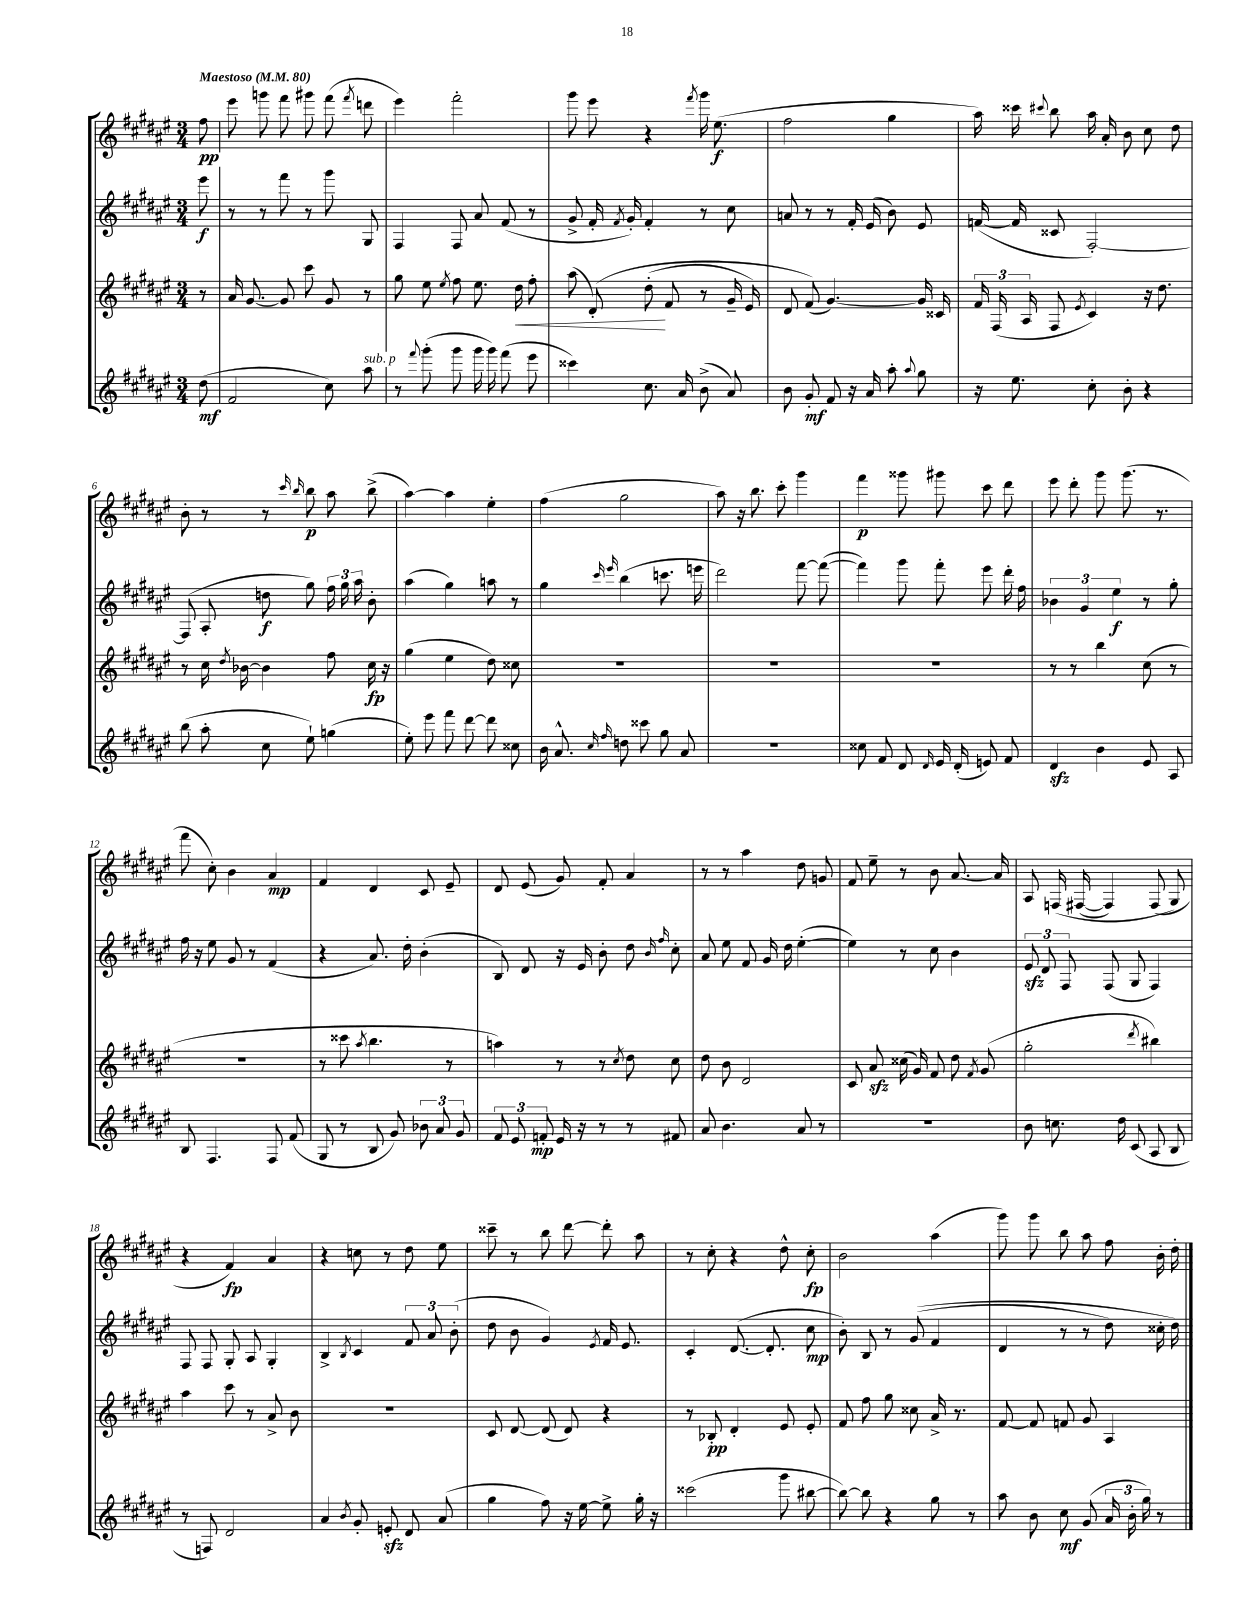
<<
\new StaffGroup <<
\new Staff = "s0" {
    \clef treble \key fis \major \numericTimeSignature \time 3/4 \partial 8 \tempo "Maestoso" 4 = 80
    \autoBeamOff fis''8\pp |
    eis'''8 g'''8 fis'''8 gis'''8 fis'''8( \acciaccatura { fis'''8 } d'''8 |
    eis'''4) fis'''2-. |
    gis'''8 eis'''8 r4 \acciaccatura { fis'''8 } gis'''16 eis''8.\f( |
    fis''2 gis''4 |
    ais''16) cisis'''16 \appoggiatura { cis'''8 } b''8 ais''16 ais'16-. b'8 cis''8 dis''8 |
    b'8-. r8 r8 \grace { cis'''16 b''16 } b''8\p ais''8 b''8->( |
    ais''4~) ais''4 eis''4-. |
    fis''4( gis''2 |
    ais''8) r16 b''8. cis'''8-. gis'''4 |
    fis'''4\p gisis'''8 gis'''8 cis'''8 dis'''8 |
    eis'''8 dis'''8-. gis'''8 gis'''8.( r8. |
    fis'''8 cis''8-.) b'4 ais'4\mp |
    fis'4 dis'4 cis'8 eis'8-- |
    dis'8 eis'8( gis'8) fis'8-. ais'4 |
    r8 r8 ais''4 dis''8 g'8 |
    fis'8 eis''8-- r8 b'8 ais'8.~ ais'16 |
    ais8 f16\( fis16~( fis4) fis8( gis8\) |
    r4 fis'4\fp) ais'4 |
    r4 c''8 r8 dis''8 eis''8 |
    cisis'''8-- r8 b''8 dis'''8~ dis'''8-. ais''8 |
    r8 cis''8-. r4 dis''8-^ cis''8-.\fp |
    b'2 ais''4( |
    gis'''8) gis'''8 b''8 ais''8 fis''8 b'16-. dis''16-. \bar "|." |
}
\new Staff = "s1" {
    \clef treble \key fis \major \numericTimeSignature \time 3/4 \partial 8
    \autoBeamOff eis'''8\f |
    r8 r8 fis'''8 r8 gis'''8 gis8 |
    fis4 fis8 ais'8 fis'8( r8 |
    gis'8-> fis'16-. \acciaccatura { fis'8 } gis'16-.) fis'4-. r8 cis''8 |
    a'8 r8 r8 fis'16-. eis'16( b'8) eis'8 |
    f'16~( f'16 cisis'8 fis2~-.) |
    fis8( ais8-. d''8\f gis''8) \tuplet 3/2 { fis''16 gis''16 ais''16 } b'8-. |
    ais''4( gis''4) a''8 r8 |
    gis''4 \grace { cis'''16 eis'''16 } b''4( c'''8. e'''16 |
    dis'''2) fis'''8~ fis'''8~( |
    fis'''4) gis'''8 fis'''8-. eis'''8 dis'''16-. fis''16 |
    \tuplet 3/2 { bes'4 gis'4 eis''4\f } r8 gis''8-. |
    fis''16 r16 eis''8 gis'8 r8 fis'4( |
    r4 ais'8.) dis''16-. b'4-.( |
    b8) dis'8 r16 eis'16 b'8-. dis''8 \grace { b'16 fis''16 } cis''8-. |
    ais'8 eis''8 fis'8 gis'16 dis''16 eis''4~-.( |
    eis''4) r8 cis''8 b'4 |
    \tuplet 3/2 { eis'8\sfz dis'8 fis8 } fis8( gis8 fis4) |
    fis8 fis8 gis8-. ais8 gis4-. |
    b4-> \acciaccatura { b8 } cis'4 \tuplet 3/2 { fis'8 ais'8 b'8-.( } |
    dis''8 b'8 gis'4) \acciaccatura { eis'8 } fis'16 eis'8. |
    cis'4-. dis'8.~( dis'8.-. cis''8\mp |
    b'8-.) b8 r8 gis'8(\( fis'4 |
    dis'4 r8 r8 dis''8) cisis''16-. dis''16\) \bar "|." |
}
\new Staff = "s2" {
    \clef treble \key fis \major \numericTimeSignature \time 3/4 \partial 8
    \autoBeamOff r8 |
    ais'16 gis'8.~ gis'8 cis'''8 gis'8 r8 |
    gis''8 eis''8 \acciaccatura { eis''8 } fis''8 eis''8. dis''16\< fis''8-. |
    ais''8( dis'8-.)\( dis''8-.\!( fis'8 r8 gis'16-- eis'16) |
    dis'8 fis'8(\) gis'4.~) gis'16 cisis'16 |
    \tuplet 3/2 { fis'16 fis16( ais16 } fis8 \acciaccatura { eis'8 } cis'4) r16 dis''8. |
    r8 cis''16 \acciaccatura { dis''8 } bes'16~ bes'4 fis''8 cis''16\fp r16 |
    gis''4( eis''4 dis''8) cisis''8 |
    R2. |
    R2. |
    R2. |
    r8 r8 b''4 cis''8( r8 |
    R2. |
    r8 cisis'''8 \acciaccatura { ais''8 } b''4. r8 |
    a''4) r8 r8 \acciaccatura { cis''8 } dis''8 cis''8 |
    dis''8 b'8 dis'2 |
    cis'8 ais'8\sfz cisis''16( gis'16) fis'8 dis''8 \acciaccatura { fis'8 } gis'8( |
    gis''2-. \acciaccatura { dis'''8 } bis''4) |
    ais''4 cis'''8 r8 ais'8-> b'8 |
    R2. |
    cis'8 dis'8~ dis'8( dis'8) r4 |
    r8 bes8-.\pp dis'4-. eis'8 eis'8-. |
    fis'8 fis''8 gis''8 cisis''8 ais'16-> r8. |
    fis'8~ fis'8 f'8 gis'8 ais4 \bar "|." |
}
\new Staff = "s3" {
    \clef treble \key fis \major \numericTimeSignature \time 3/4 \partial 8
    \autoBeamOff dis''8\mf( |
    fis'2 cis''8) ais''8^\markup { \italic "sub. p" } |
    r8 \appoggiatura { fis'''8 } gis'''8-.( gis'''8 gis'''16 gis'''16) fis'''8( eis'''8 |
    cisis'''4) cis''8. ais'16 b'8->( ais'8) |
    b'8 gis'8-.\mf fis'8 r16 ais'16 ais''8-. \appoggiatura { ais''8 } gis''8 |
    r16 eis''8. cis''8-. b'8-. r4 |
    b''8( ais''8-. cis''8 eis''8-!) g''4( |
    eis''8-.) eis'''8 fis'''8 dis'''8~ dis'''8 cisis''8 |
    b'16 ais'8.-^ \grace { cis''16 fis''16 } d''8 cisis'''8 gis''8 ais'8 |
    R2. |
    cisis''8 fis'8 dis'8 \grace { dis'16 } eis'16 dis'16-.( e'8) fis'8 |
    dis'4\sfz b'4 eis'8 ais8 |
    b8 fis4. fis8 fis'8( |
    gis8 r8 b8 gis'8) \tuplet 3/2 { bes'8 ais'8 gis'8 } |
    \tuplet 3/2 { fis'8 eis'8 f'8-.\mp } eis'16 r16 r8 r8 fis'8 |
    ais'8 b'4. ais'8 r8 |
    R2. |
    b'8 c''8. dis''16 cis'8( ais8 b8 |
    r8 f8) dis'2 |
    ais'4 \acciaccatura { b'8 } gis'8-. e'8-.\sfz dis'8 ais'8( |
    gis''4 fis''8) r16 eis''16~ eis''8-> gis''16-. r16 |
    cisis'''2( gis'''8 bis''8~ |
    bis''8~) bis''8 r4 gis''8 r8 |
    ais''8 b'8 cis''8\mf gis'8( \tuplet 3/2 { ais'16 b'16-. gis''16) } r8 \bar "|." |
}
>>
>>
